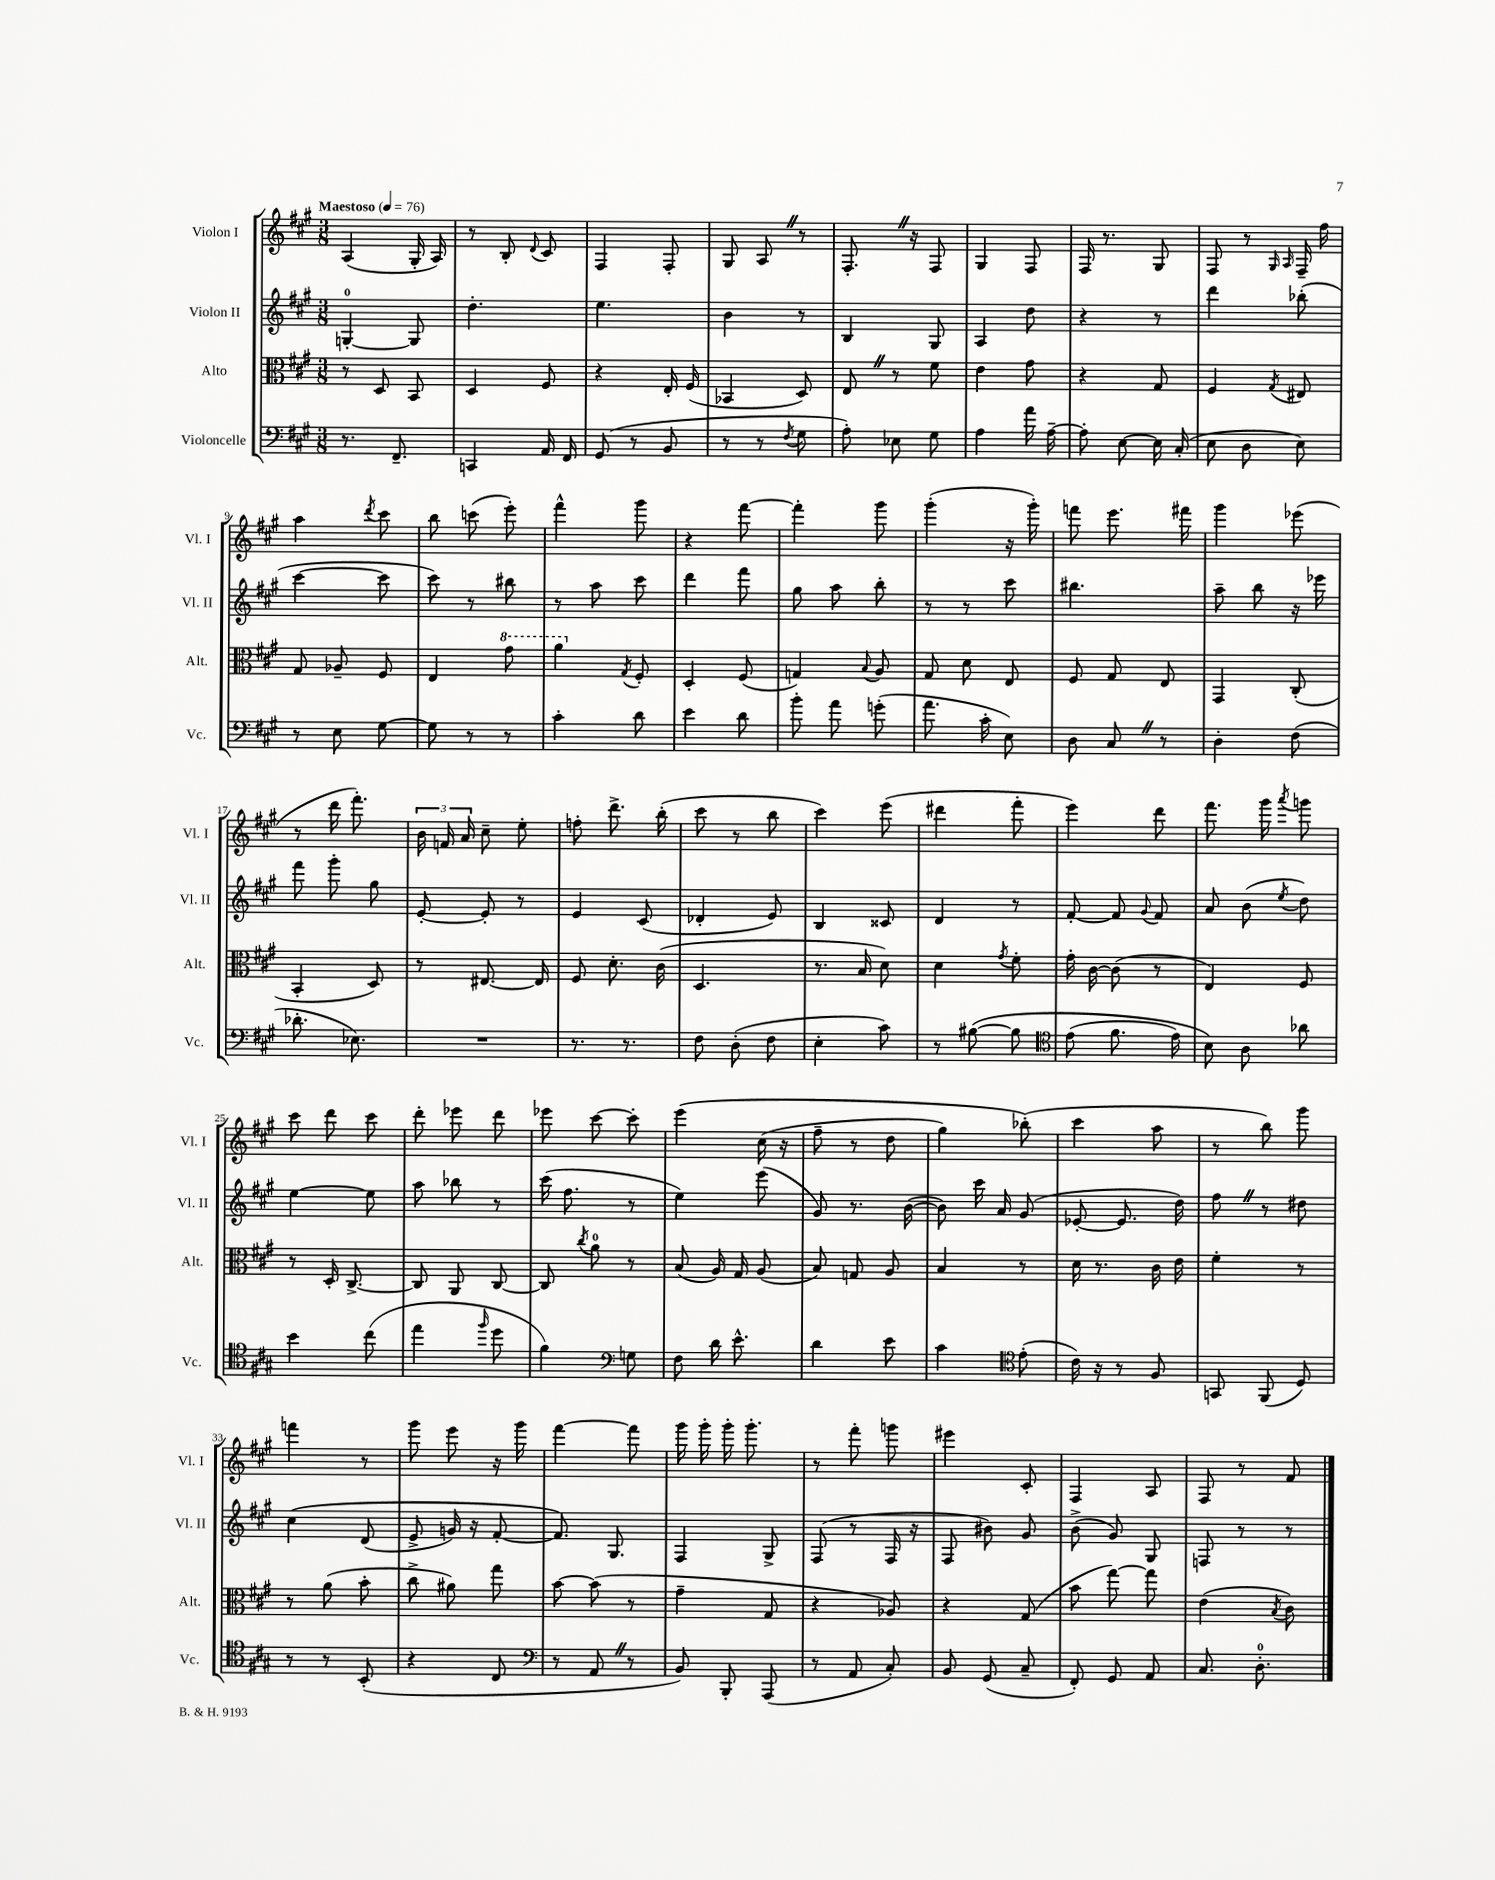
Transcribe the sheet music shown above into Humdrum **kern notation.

**kern	**kern	**kern	**kern
*staff4	*staff3	*staff2	*staff1
*clefF4	*clefC3	*clefG2	*clefG2
*k[f#c#g#]	*k[f#c#g#]	*k[f#c#g#]	*k[f#c#g#]
*M3/8	*M3/8	*M3/8	*M3/8
*MM76	*MM76	*MM76	*MM76
8.r	8r	[4G'	(4A
.	8D	.	.
8.FF#~	.	.	.
.	8BB	8G]	16G#'
.	.	.	16A)
=	=	=	=
4CC	4D	4.dd'	8r
.	.	.	8B'
.	.	.	8qqd
16AA	8F#	.	8c#
16FF#	.	.	.
=	=	=	=
(8GG#	4r	4.ee	4F#
8r	.	.	.
8BB	16E'	.	8F#'
.	(16F#	.	.
=	=	=	=
8r	4BB-	4b	8G#
8r	.	.	8A
8qF#	.	.	.
8G#	8D)	8r	8r
=	=	=	=
8A')	8E	4B	8.F#'
8E-	8r	.	.
.	.	.	16r
8G#	8f#	8G#	8F#
=	=	=	=
4A	4e	4A	4G#
16a	8g#	8dd	8F#
[16A~	.	.	.
=	=	=	=
8A']	4r	4r	16F#
.	.	.	8.r
[8E	.	.	.
16E]	8G#	8r	8G#
(16C#'	.	.	.
=	=	=	=
8E	4F#	4ddd	8F#
8D	.	.	8r
.	.	.	16qqG#
.	8qG#	.	16qqA
8E)	8E#	(8bb-'	16F#~
.	.	.	16ff#
=	=	=	=
8r	8G#	[4ccc#	4aa
8E	8A-~	.	.
.	.	.	8qddd
[8G#	8F#	8ccc#]	8ccc#
=	=	=	=
8G#]	4E	8ccc#)	8bb
8r	.	8r	(8ccc
8r	8gg#	8bb#	8eee')
=	=	=	=
4c#'	4aa	8r	4fff#^^
.	.	8aa	.
.	8qG#	.	.
8d	8F#'	8ccc#	8ggg#
=	=	=	=
4e	4D'	4ddd	4r
8d	(8F#	8fff#	[8fff#
=	=	=	=
8b'	4G)	8gg#	4fff#']
8a	.	8aa	.
.	8qqB	.	.
(8g'	8A	8bb'	8ggg#
=	=	=	=
8.a	8G#	8r	(4ggg#'
.	8d	8r	.
16c#'	.	.	.
8E)	8E	8ccc#	16r
.	.	.	16ggg#')
=	=	=	=
8D	8F#	4.bb#	8fff
8C#	8G#	.	8.eee
8r	8E	.	.
.	.	.	16fff#
=	=	=	=
4D'	4GG#	8aa~	4ggg#
.	.	8bb	.
(8F#	(8C#'	16r	(8eee-
.	.	16eee-	.
=	=	=	=
8.d-'	4BB'	8fff#	8r
.	.	8ggg#'	16ddd
8.E-)	.	.	8.fff#')
.	8D)	8gg#	.
=	=	=	=
4.r	8r	[8e'	24b
.	.	.	24f
.	.	.	24a
.	[8.E#	8e']	8cc#~
.	.	8r	8ee'
.	16E#]	.	.
=	=	=	=
8.r	8F#	4e	8ff'
.	8.d'	.	8.ddd^
8.r	.	.	.
.	.	(8c#	.
.	(16c#	.	(16bb'
=	=	=	=
8F#	4.D	4d-'	8ccc#
(8D'	.	.	8r
8F#	.	8e)	8bb
=	=	=	=
4E'	8.r	4B	4ccc#)
.	16B	.	.
8c#)	8d)	8c##	(8eee
=	=	=	=
8r	4d	4d	4ddd#
&([8B#	.	.	.
.	8qg#	.	.
8B#]	8f#'	8r	8fff#'
=	=	=	=
*clefC4	*	*	*
(8e	16g#'	[8f#'	4eee)
.	[16c#	.	.
8.f#	(8c#]	8f#]	.
.	.	8qqg#	.
.	8r	8f#	8ddd
16e)	.	.	.
=	=	=	=
8B&)	4E)	8a	8.fff#
8A	.	(8b	.
.	.	.	16ggg#
.	.	8qee	8qaaa
8a-	8F#	8dd)	8ggg
=	=	=	=
4b	8r	[4ee	8ccc#
.	16D'	.	8ddd
.	[8.C#^	.	.
(8cc#	.	8ee]	8ccc#
=	=	=	=
4ee	8C#]	8aa	8ddd'
.	8AA	8bb-	8eee-
16qqff#	.	.	.
8dd	[8C#	8r	8ddd
=	=	=	=
4f#)	8C#]	(16ccc#	8eee-
.	.	8.ff#	.
.	8qcc#	.	.
.	8a	.	[8ccc#
*clefF4	*	*	*
8G	8r	8r	8ccc#']
=	=	=	=
8F#	(8B	4ee)	&(4eee
16d	16A)	.	.
8.e^^	16G#	.	.
.	(8A	(8eee	(16cc#
.	.	.	16r
=	=	=	=
4d	8B)	8g#)	8ff#~
.	8G	8.r	8r
8e	8A	.	8dd
.	.	([16b	.
=	=	=	=
4c#	4B	8b])	4gg#)
.	.	16ccc#	.
.	.	16a	.
*clefC4	*	*	*
(8e'	8r	(8g#	(8bb-'&)
=	=	=	=
16c#)	16d	[8e-'	4ccc#
16r	8.r	.	.
8r	.	8.e-]	.
8F#	16c#	.	8aa
.	16e	16dd)	.
=	=	=	=
8GG	4f#'	8ff#	8r
(8FF#	.	8r	8bb)
8D)	8r	8dd#	8ggg#
=	=	=	=
8r	8r	&(4cc#	4fff
8r	(8a	.	.
(8BB'	8b'	(8d	8r
=	=	=	=
4r	8cc#^	8e^	8ggg#
.	8a#)	16g)	8eee
.	.	16r	.
8C#	8gg#	[8f#'	16r
.	.	.	16ggg#
=	=	=	=
*clefF4	*	*	*
8r	[8b	8.f#]&)	[4fff#
8AA	(8b]	.	.
.	.	8.G#	.
8r	8r	.	8fff#]
=	=	=	=
8BB)	4g#~	4F#	16ggg#
.	.	.	16ggg#'
8BBB'	.	.	16ggg#'
.	.	.	8.ggg#'
(8AAA	8G#	8G#^	.
=	=	=	=
8r	4r	(8F#	8r
8AA	.	8r	8fff#'
8C#')	8A-)	16F#	8ggg
.	.	16r	.
=	=	=	=
8BB	4r	8F#	4eee#
(8GG#	.	8b#)	.
8C#~	(8G#	8g#	8c#'
=	=	=	=
8FF#')	8b	(8b^	4F#
8GG#	[8gg#)	8g#)	.
8AA	8gg#]	8G#	8A
=	=	=	=
8.C#	(4e	8F	8F#
.	.	8r	8r
8.D'	.	.	.
.	8qB	.	.
.	8c#)	8r	8f#
==	==	==	==
*-	*-	*-	*-
